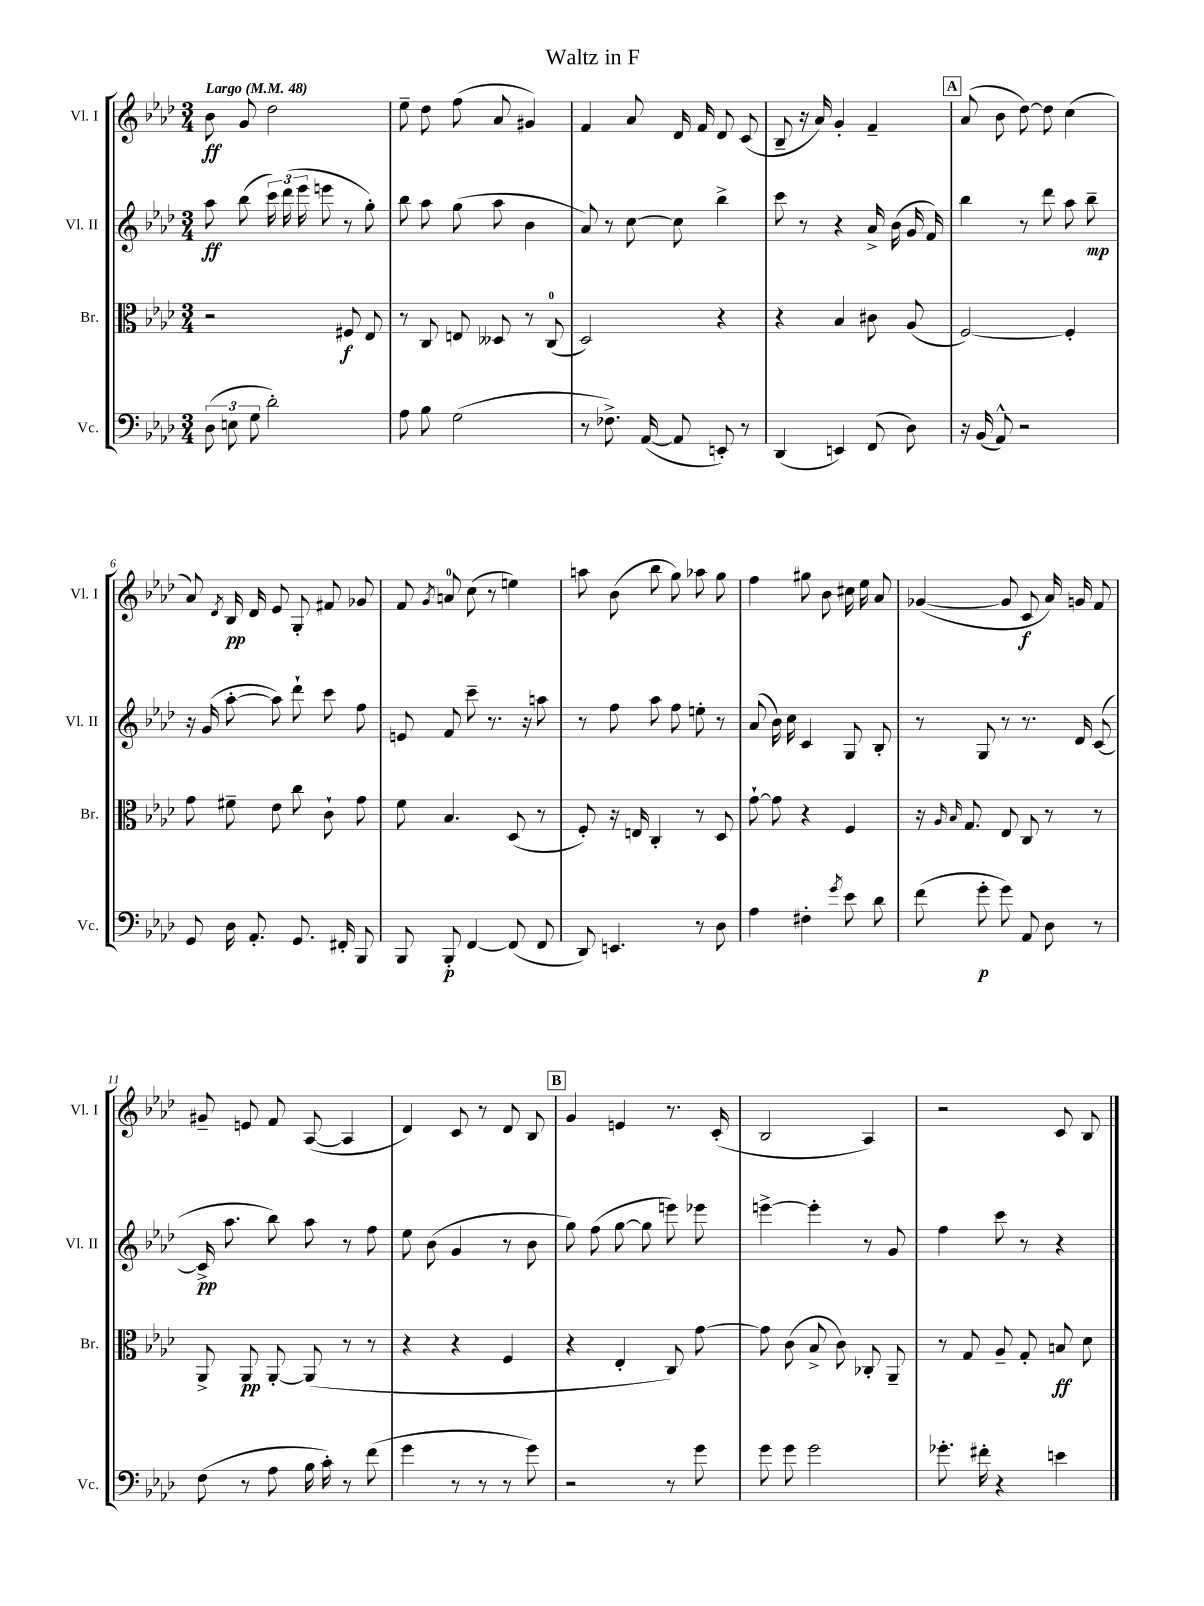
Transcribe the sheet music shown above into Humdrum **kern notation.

**kern	**dynam	**kern	**dynam	**kern	**dynam	**kern	**dynam
*part4	*part4	*part3	*part3	*part2	*part2	*part1	*part1
*staff4	*staff4	*staff3	*staff3	*staff2	*staff2	*staff1	*staff1
*I"Vc.	*	*I"Br.	*	*I"Vl. II	*	*I"Vl. I	*
*I'Vc.	*	*I'Br.	*	*I'Vl. II	*	*I'Vl. I	*
*clefF4	*	*clefC3	*	*clefG2	*	*clefG2	*
*k[b-e-a-d-]	*	*k[b-e-a-d-]	*	*k[b-e-a-d-]	*	*k[b-e-a-d-]	*
*M3/4	*	*M3/4	*	*M3/4	*	*M3/4	*
*MM48	*	*MM48	*	*MM48	*	*MM48	*
=1	=1	=1	=1	=1	=1	=1	=1
!	!	!	!	!	!	!LO:TX:a:B:t=Largo	!
(12D-\	.	2r	.	8aa-\	ff	8b-\	ff
12En\	.	.	.	.	.	.	.
.	.	.	.	(8bb-\	.	8g/	.
12G\	.	.	.	.	.	.	.
2d-'\)	.	.	.	24ccc\)	.	2dd-\	.
.	.	.	.	(24ddd-\	.	.	.
.	.	.	.	24eee-\	.	.	.
.	.	.	.	8eeen\	.	.	.
.	.	8F#X/	f	8r	.	.	.
.	.	8E-/	.	8gg'\)	.	.	.
=2	=2	=2	=2	=2	=2	=2	=2
8A-\	.	8r	.	8bb-\	.	8ee-~\	.
8B-\	.	8C/	.	8aa-\	.	8dd-\	.
(2G\	.	8En/	.	(8gg\	.	(8ff\	.
.	.	8D--X/	.	8aa-\	.	8a-/	.
.	.	8r	.	4b-\	.	4g#X/)	.
.	.	(8C/	.	.	.	.	.
=3	=3	=3	=3	=3	=3	=3	=3
8r	.	2D-/)	.	8a-/)	.	4f/	.
8.F-X^\)	.	.	.	8r	.	.	.
.	.	.	.	[8cc\	.	8a-/	.
([16AA-/	.	.	.	.	.	.	.
8AA-/]	.	.	.	8cc\]	.	16d-/	.
.	.	.	.	.	.	16f/	.
8EEn'/)	.	4r	.	4bb-^\	.	8d-/	.
8r	.	.	.	.	.	(8c/	.
=4	=4	=4	=4	=4	=4	=4	=4
(4DD-/	.	4r	.	8ccc\	.	8B-~/	.
.	.	.	.	8r	.	16r	.
.	.	.	.	.	.	16a-/)	.
4EEn/)	.	4B-/	.	4r	.	4g'/	.
(8FF/	.	8c#X\	.	16a-^/	.	4f~/	.
.	.	.	.	(16b-\	.	.	.
8D-\)	.	(8A-/	.	16g/	.	.	.
.	.	.	.	16f/)	.	.	.
!!LO:REH:place=s1:t=A
=5	=5	=5	=5	=5	=5	=5	=5
16r	.	[2F/)	.	4bb-\	.	(8a-/	.
(16BB-/	.	.	.	.	.	.	.
8AA-^^/)	.	.	.	.	.	8b-\	.
2r	.	.	.	8r	.	[8dd-\)	.
.	.	.	.	8ddd-\	.	8dd-\]	.
.	.	4F'/]	.	8aa-\	.	(4cc\	.
.	.	.	.	8bb-~\	mp	.	.
!!LO:LB:g=z
=6	=6	=6	=6	=6	=6	=6	=6
8GG/	.	8g\	.	16r	.	8a-/)	.
.	.	.	.	(16g/	.	.	.
.	.	.	.	.	.	8qd-/	.
16D-\	.	8f#X~\	.	[8aa-'\	.	16B-/	pp
8.AA-'/	.	.	.	.	.	16d-/	.
.	.	8e-\	.	8aa-\])	.	8e-/	.
8.GG/	.	8cc\	.	8ddd-`\	.	8G'/	.
.	.	8c`\	.	8ccc\	.	8f#X/	.
16FF#X'/	.	.	.	.	.	.	.
8BBB-/	.	8g\	.	8ff\	.	8g-X/	.
=7	=7	=7	=7	=7	=7	=7	=7
8BBB-/	.	8f\	.	8en/	.	8f/	.
.	.	.	.	.	.	8qg/	.
8BBB-'/	p	4.B-/	.	8f/	.	8an/	.
[4FF/	.	.	.	8ccc~\	.	(8cc\	.
.	.	.	.	8.r	.	8r	.
(8FF/]	.	(8D-/	.	.	.	4een\)	.
.	.	.	.	16r	.	.	.
8FF/	.	8r	.	8aan\	.	.	.
=8	=8	=8	=8	=8	=8	=8	=8
8DD-/)	.	8F'/)	.	8r	.	8aan\	.
4.EEn/	.	16r	.	8ff\	.	(8b-\	.
.	.	16En/	.	.	.	.	.
.	.	4C'/	.	8aa-\	.	8bb-\	.
.	.	.	.	8ff\	.	8gg\)	.
8r	.	8r	.	8een'\	.	8aa-X\	.
8D-\	.	8D-/	.	8r	.	8gg\	.
=9	=9	=9	=9	=9	=9	=9	=9
4A-\	.	[8g`\	.	(8a-/	.	4ff\	.
.	.	8g\]	.	16b-\)	.	.	.
.	.	.	.	16cc\	.	.	.
4F#X'\	.	4r	.	4c/	.	8gg#X\	.
.	.	.	.	.	.	8b-\	.
8qg/	.	.	.	.	.	.	.
8e-\	.	4F/	.	8G/	.	16cc#X\	.
.	.	.	.	.	.	16ee-\	.
8d-\	.	.	.	8B-'/	.	8a-/	.
=10	=10	=10	=10	=10	=10	=10	=10
(8f\	.	16r	.	8r	.	([4g-X/	.
.	.	16qqA-/	.	.	.	.	.
.	.	16qqB-/	.	.	.	.	.
.	.	8.G/	.	.	.	.	.
8g'\	p	.	.	8G/	.	.	.
8g\)	.	8E-/	.	8r	.	8g-/]	.
8AA-/	.	8C/	.	8.r	.	8c/	f
8D-\	.	8r	.	.	.	16a-/)	.
.	.	.	.	16d-/	.	16gn/	.
8r	.	8r	.	([8c/	.	8f/	.
!!LO:LB:g=z
=11	=11	=11	=11	=11	=11	=11	=11
(8F\	.	8AA-^/	.	16c^/]	pp	8g#X~/	.
.	.	.	.	8.aa-\	.	.	.
8r	.	8AA-/	pp	.	.	8en/	.
8A-\	.	[8AA-'/	.	8bb-\)	.	8f/	.
16B-\	.	(8AA-/]	.	8aa-\	.	([8A-/	.
16c'\)	.	.	.	.	.	.	.
8r	.	8r	.	8r	.	4A-/]	.
(8f\	.	8r	.	8ff\	.	.	.
=12	=12	=12	=12	=12	=12	=12	=12
4g\	.	4r	.	8ee-\	.	4d-/)	.
.	.	.	.	(8b-\	.	.	.
8r	.	4r	.	4g/	.	8c/	.
8r	.	.	.	.	.	8r	.
8r	.	4F/	.	8r	.	8d-/	.
8g\)	.	.	.	8b-\	.	8B-/	.
!!LO:REH:place=s1:t=B
=13	=13	=13	=13	=13	=13	=13	=13
2r	.	4r	.	8gg\)	.	4g/	.
.	.	.	.	(8ff\	.	.	.
.	.	4E-'/	.	[8gg\	.	4en/	.
.	.	.	.	8gg\]	.	.	.
8r	.	8C/)	.	8eeen\)	.	8.r	.
8g\	.	[8g\	.	8eee-X\	.	.	.
.	.	.	.	.	.	(16c'/	.
=14	=14	=14	=14	=14	=14	=14	=14
8g\	.	8g\]	.	[4eeen^\	.	2B-/	.
8g\	.	(8c\	.	.	.	.	.
2g\	.	8B-^/	.	4eee'\]	.	.	.
.	.	8c\)	.	.	.	.	.
.	.	8C-X'/	.	8r	.	4A-/)	.
.	.	8AA-~/	.	8g/	.	.	.
=15	=15	=15	=15	=15	=15	=15	=15
8.g-X'\	.	8r	.	4ff\	.	2r	.
.	.	8G/	.	.	.	.	.
16f#X'\	.	.	.	.	.	.	.
4r	.	8A-~/	.	8ccc\	.	.	.
.	.	8G'/	.	8r	.	.	.
4en\	.	8Bn/	ff	4r	.	8c/	.
.	.	8d-\	.	.	.	8B-/	.
==	==	==	==	==	==	==	==
*-	*-	*-	*-	*-	*-	*-	*-
